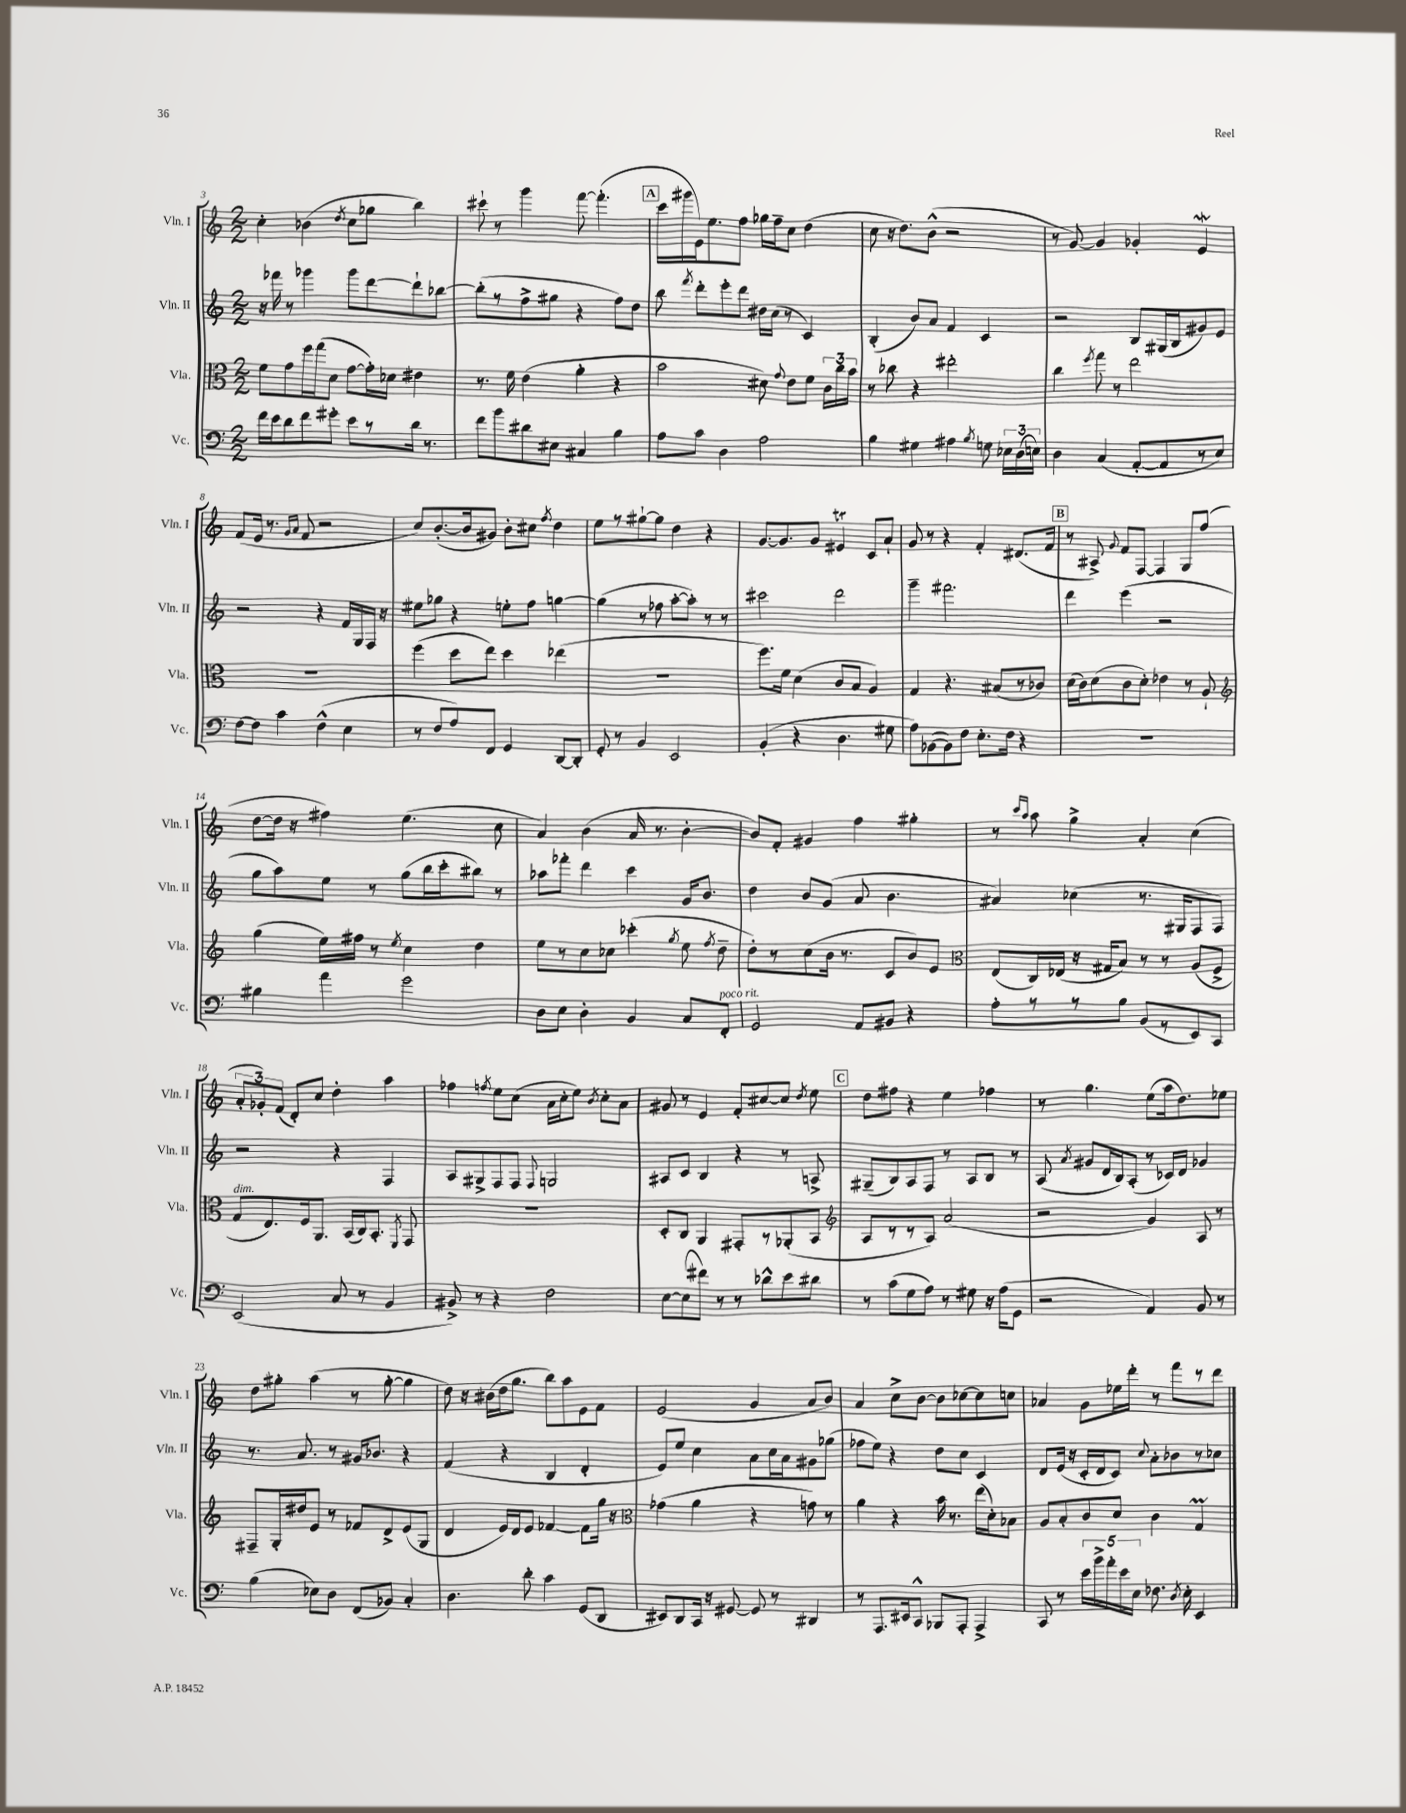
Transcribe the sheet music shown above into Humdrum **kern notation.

**kern	**kern	**kern	**kern
*staff4	*staff3	*staff2	*staff1
*clefF4	*clefC3	*clefG2	*clefG2
*k[]	*k[]	*k[]	*k[]
*M2/2	*M2/2	*M2/2	*M2/2
16f	8f	16r	4cc'
16e	.	16fff-	.
8d	8g	8r	.
8f	16ff	4ggg-	(4b-
.	(16gg	.	.
8g#'	8d	.	.
.	.	.	8qdd
8e	[8g	8ggg-	8cc
8r	16g'])	[8ddd	8gg-
.	16d-	.	.
16d	4e#	8ddd`]	4bb)
8.r	.	.	.
.	.	[8bb-	.
=	=	=	=
8f	8.r	(8bb-']	8ccc#`
8b	.	8r	8r
.	16f	.	.
8d#	(4e	8ff^	4ggg
8E#	.	8gg#	.
4C#	4a'	4r	[8fff
.	.	.	(4.fff']
4B	4r	8ff)	.
.	.	8dd	.
=	=	=	=
8A	2b	8bb	16ccc
.	.	.	16ggg#
.	.	8qfff	.
8c	.	8ddd'	16e)
.	.	.	8.ee
4D	.	8eee'	.
.	.	8ddd	8ff
2A	8d#)	16dd#	16gg-
.	.	(16cc	16ff~
.	8qqg	.	.
.	8e	8r	8cc
.	8f	4c)	(4dd
.	24c	.	.
.	24cc	.	.
.	24b	.	.
=	=	=	=
4B	8r	(4B'	8cc
.	8cc-	.	16r
.	.	.	8.dd)
4G#	4r	8b)	.
.	.	8a	(8b^^
4A#	2ee#'	4f	2r
8qB	.	.	.
8G	.	4c	.
24E-	.	.	.
(24D	.	.	.
24E)	.	.	.
=	=	=	=
4D	4cc	2r	8r
.	.	.	[8g)
.	8qff	.	.
(4C	8gg	.	4g]
.	8r	.	.
[8AA'	2ee	8B	4g-'
8AA]	.	(16G#	.
.	.	16B	.
8r	.	8g#)	4e
8E)	.	8e	.
=	=	=	=
[8F	1r	2r	(8f
8F]	.	.	16e
.	.	.	8.r
4c	.	.	.
.	.	.	16qqg
.	.	.	16qqa
.	.	.	8f
(4F^^	.	4r	2r
4E	.	16f	.
.	.	16G	.
.	.	16F	.
.	.	16r	.
=	=	=	=
8r	(4ff	8ee#	8cc)
8F	.	8gg-	([8.b'
8A)	8dd	4r	.
.	.	.	16b]
8FF	8ee)	.	8g#)
4GG	4dd	8ee'	8b'
.	.	8ff	8cc#
.	.	.	8qff
[8DD	(4ee-	[4gg	4dd
8DD']	.	.	.
=	=	=	=
8GG'	1r	(4gg]	8ee
8r	.	.	8r
4BB	.	8r	[8gg#`
.	.	8ff-	8gg#]
2EE	.	[8aa'	4dd
.	.	8aa'])	.
.	.	8r	4r
.	.	8r	.
=	=	=	=
(4BB'	8.ff)	2ccc#	[8.g
.	16f	.	8.g]
4r	(4d	.	.
.	.	.	8g
4.D	8c	2ddd	4e#
.	8B	.	.
.	4A)	.	8c
8G#	.	.	8a`
=	=	=	=
8A)	4G	4ggg~	8g
([8BB-	.	.	8r
8BB-])	4.r	2.fff#	4r
8F	.	.	.
8.E'	.	.	4f'
.	(8B#	.	.
16F	.	.	.
4r	8r	.	(8.d#
.	8c-)	.	.
.	.	.	16f
=	=	=	=
1r	(16d	4ddd	8r
.	16c)	.	.
.	(8d	.	8A#^)
.	.	.	8qqg
.	8c	(4eee	8f
.	8d')	.	[8F
.	4e-	2r	4F]
.	8r	.	8G
.	8A`	.	(8ff
=	=	=	=
*	*clefG2	*	*
4B#	(4gg	8gg	[8dd
.	.	8aa)	16dd]
.	.	.	16r
4a	16ee)	8ee	4ff#)
.	16ff#	.	.
.	8r	8r	.
.	8qee	.	.
2g	4cc	(8gg	(4.ee
.	.	16bb	.
.	.	16ccc'	.
.	4dd	8bb#)	.
.	.	8r	8cc
=	=	=	=
8D	8ee	8aa-	4a)
8E	8r	8fff-'	.
4D'	8cc	4ddd	(4b
.	8cc-	.	.
4BB	(4ccc-'	4ccc	16a
.	.	.	8.r
.	8qgg	.	.
8C	8ee	16g	[4b'
.	.	8.b	.
.	8qff	.	.
8FF'	8dd~	.	.
=	=	=	=
2GG	8dd')	4dd	8b])
.	8r	.	8f'
.	(8cc	8b	4g#
.	16b	(8g	.
.	8.r	.	.
8AA	.	8a	4ff
8BB#	8c	4.b	.
4r	8b)	.	4gg#'
.	8e	.	.
=	=	=	=
*	*clefC3	*	*
8A'	(8E	4a#)	8r
.	.	.	16qqccc
.	.	.	16qqaa
8r	16C)	.	8aa
.	(16E-	.	.
8r	16r	(4cc-	4gg^
.	16G#	.	.
8B	8B)	.	.
(8BB	8r	8.r	4a'
8r	8r	.	.
.	.	16G#	.
8EE)	(8A	8F	(4cc
8CC	8F^	8F)	.
=	=	=	=
(2EE	8G	2r	12a'
.	.	.	12g-')
.	8.E)	.	.
.	.	.	(12f
.	.	.	8d')
.	16F	.	.
.	8.AA	.	8cc
8C	.	4r	4dd'
.	(16BB	.	.
8r	16C)	.	.
.	8.BB'	.	.
4BB	.	4F	4aa
.	8qFF	.	.
.	8GG	.	.
=	=	=	=
8BB#^)	1r	8A	4ff-
8r	.	8G#^	.
.	.	.	8qff
4r	.	8F	8ee
.	.	8F	(8cc
.	.	8qqF	.
2F	.	2G	16a
.	.	.	16cc'
.	.	.	8ee)
.	.	.	8qb
.	.	.	8cc'
.	.	.	8a
=	=	=	=
[8E	8D'	8A#	8g#
(8E]	8C	8c	8r
8f#)	4AA	4B	4e
8r	.	.	.
8r	8GG#'	4r	8f'
8d-^^	8r	.	[8cc#
8e	(8AA-'	8r	8cc#]
.	.	.	8qdd
8d#	8BB	8A^	8ee
=	=	=	=
*	*clefG2	*	*
8r	8A	(8G#~	8dd
(8c	8r	8B)	8ff#
8G	8r	8A	4r
8A)	8A)	8F	.
8r	(2a	8r	4ee
8G#	.	8A	.
16r	.	8B	4ff-
(16A	.	.	.
8GG	.	8r	.
=	=	=	=
2r	2r	(8A	8r
.	.	8qa	.
.	.	8g#	4.gg
.	.	16d	.
.	.	16B)	.
.	.	(8A'	.
4AA)	4g)	8r	(8ee
.	.	16c-)	16aa
.	.	16d	8.dd)
8BB	8A	4g-	.
8r	8r	.	8ee-
=	=	=	=
(4B	8F#~	8.r	8dd
.	16G'	.	8gg#'
.	16dd#	8.a	.
8E-)	8e	.	(4aa
8D	8r	8r	.
(8FF	8f-	16g#	8r
.	.	8.b-	.
8BB-)	8d^	.	[8gg#'
4C'	(8e	4r	4gg#]
.	8G	.	.
=	=	=	=
4.D	4d	(4f	8dd)
.	.	.	16r
.	.	.	(16b#
.	16e)	4r	16dd
.	16d	.	8.gg
8d'	8e	.	.
4c	[4f-	4B	8bb)
.	.	.	8aa
(8GG	8f-]	4d'	8e
8DD	16gg	.	8f
.	16r	.	.
=	=	=	=
*	*clefC3	*	*
8EE#)	(4g-	8e)	(2e
8DD	.	8ee	.
16CC	4a	4cc	.
16r	.	.	.
[8GG#	.	.	.
8GG#]	4r	8a	4g
8r	.	16cc	.
.	.	16a	.
4DD#	8g)	8g#	8a
.	8r	(8gg-	8b)
=	=	=	=
8r	4a	8ff-	4a
8.AAA	.	8ee)	.
.	4r	4r	8cc^
16EE#	.	.	.
8CC^^	.	.	[8b
8BBB-	16b	8dd	8b]
.	8.r	.	.
8AAA'	.	8cc	[8cc-
4AAA^	(16ee	4c	8cc-]
.	16d')	.	.
.	8B-	.	8cc
=	=	=	=
8CC	8A	8d	4a-
8r	8B'	(16e	.
.	.	16r	.
20e	8c	16c'	8g
20b^	.	.	.
.	.	16d	.
20a'	.	.	.
.	8d	8c)	16ee-
20e	.	.	.
.	.	.	16ddd'
20E	.	.	.
.	.	8qqcc	.
8.F-	4c	8a'	8r
.	.	8b-	8fff
8qD	.	.	.
16E'	.	.	.
4EE	4G	8r	8r
.	.	8cc-	8ddd
==	==	==	==
*-	*-	*-	*-
